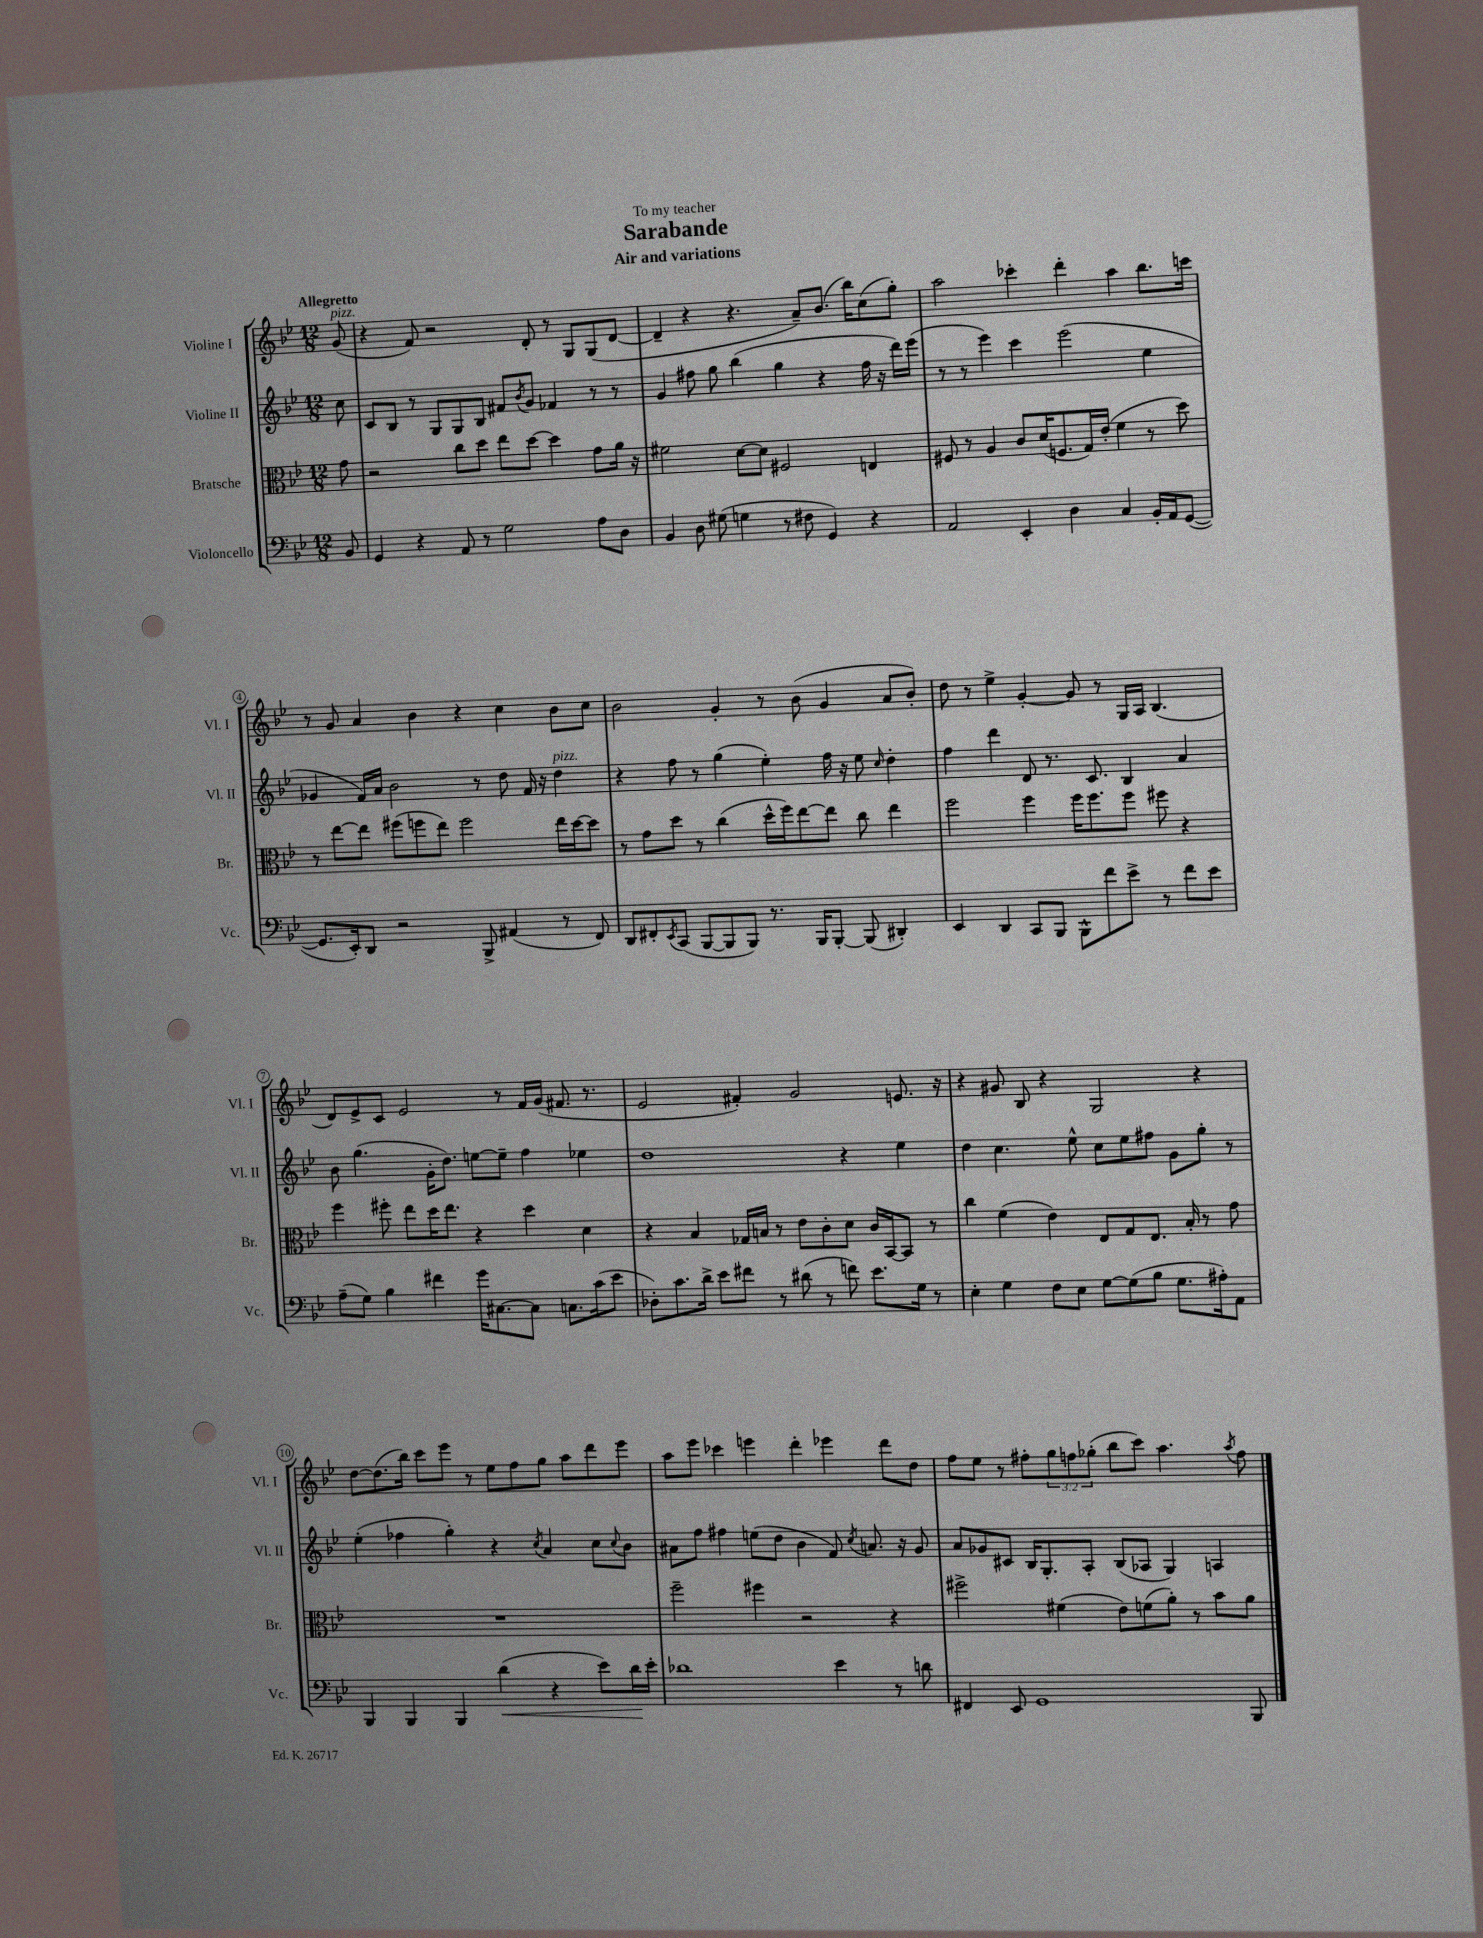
\header { title = "Sarabande" subtitle = "Air and variations" dedication = "To my teacher" }
<<
\new StaffGroup <<
\new Staff = "s0" \with { instrumentName = "Violine I" shortInstrumentName = "Vl. I" } {
    \clef treble \key bes \major \numericTimeSignature \time 12/8 \override Staff.TupletNumber.text = #tuplet-number::calc-fraction-text \partial 8 \tempo "Allegretto"
    g'8^\markup { \italic "pizz." }( |
    r4 f'8) r2 d'8-. r8 g8 g8( d'8~ |
    d'4-- r4 r4. a'8--) bes'8.( bes''16) c''8( g''8-.) |
    a''2 ces'''4-. d'''4-. a''4 bes''8. c'''16 |
    r8 g'8 a'4 bes'4 r4 c''4 bes'8 c''8 |
    bes'2 g'4-. r8 bes'8( g'4 a'8 bes'8-.) |
    d''8 r8 ees''4-> g'4~-. g'8 r8 g16 a16 bes4.( |
    d'8) ees'8-> c'8 ees'2 r8 f'16 g'16( fis'8. r8. |
    ees'2 fis'4-.) g'2 e'8. r16 |
    r4 gis'8 bes8 r4 g2 r4 |
    d''8~ d''8.( bes''16) c'''8 ees'''8 r8 ees''8 f''8 g''8 a''8 d'''8 ees'''8 |
    a''8 ees'''8 ces'''4 e'''4 d'''4-. ees'''4 d'''8 d''8 |
    f''8 ees''8 r8 fis''8-. \tuplet 3/2 { g''8 f''8 ges''8-.( } bes''8 c'''8) a''4. \acciaccatura { a''8 } f''8 \bar "|." |
}
\new Staff = "s1" \with { instrumentName = "Violine II" shortInstrumentName = "Vl. II" } {
    \clef treble \key bes \major \numericTimeSignature \time 12/8 \partial 8
    c''8 |
    c'8 bes8 r8 g8 g8 bes8 fis'8 \acciaccatura { bes'8 } g'8 fes'4 r8 r8 |
    g'4 fis''8 g''8 bes''4( g''4 r4 fis''16 r16 d'''16) ees'''16( |
    r8 r8 ees'''4) c'''4 ees'''2( ees''4 |
    ges'4 f'16) a'16 bes'2 r8 d''8 f'16 r16 d''4^\markup { \italic "pizz." } |
    r4 f''8 r8 g''4( ees''4-.) f''16 r16 ees''8 \grace { c''16 } d''4-. |
    f''4 d'''4 d'8 r8. c'8. bes4 a'4 |
    bes'8 g''4.( g'16-. d''8.) e''8~ e''8-- f''4 ees''4 |
    d''1 r4 ees''4 |
    d''4 c''4. ees''8-^ c''8 ees''8 fis''8 g'8 g''8-. r8 |
    ees''4-.( fes''4 g''4-.) r4 \acciaccatura { c''8 } a'4 c''8 \appoggiatura { c''8 } bes'8 |
    ais'8 f''8 fis''4 e''8( d''8 bes'4 f'8) \acciaccatura { c''8 } a'8. r16 g'8 |
    a'8 ges'8 cis'8 bes16 g8.-. a8-. bes8( aes8 g4) a4 \bar "|." |
}
\new Staff = "s2" \with { instrumentName = "Bratsche" shortInstrumentName = "Br." } {
    \clef alto \key bes \major \numericTimeSignature \time 12/8 \partial 8
    g'8 |
    r2 c''8 d''8 ees''8 d''8~ d''4 g'8 a'16 r16 |
    fis'2 d'8~ d'8 fis2 e4 |
    fis8 r8 a4 c'8 d'16( f8. g16) ees'16-.( f'4 r8 d''8) |
    r8 ees''8~ ees''8 fis''8( f''8 ees''8) f''2 ees''16 d''16~ d''8 |
    r8 g'8 d''8 r8 c''4( d''16-^ f''16) ees''8~ ees''8 c''8 ees''4 |
    f''2 f''4 f''16 f''8. f''8 fis''8 r4 |
    f''4 fis''8-. ees''8 d''16 ees''8. r4 d''4 d'4 |
    r4 bes4 ges16 b16 r8 ees'8 c'8-. d'8 c'16 bes,16~ bes,8 r8 |
    c''4 f'4( ees'4) ees8 g8 ees8. bes16-. r8 g'8 |
    R1. |
    f''2-- fis''4 r2 r4 |
    fis''2-> fis'4( ees'8) f'8( a'8-.) r8 bes'8 a'8 \bar "|." |
}
\new Staff = "s3" \with { instrumentName = "Violoncello" shortInstrumentName = "Vc." } {
    \clef bass \key bes \major \numericTimeSignature \time 12/8 \partial 8
    bes,8 |
    g,4 r4 a,8 r8 g2 a8 d8 |
    bes,4 d8 gis8( g4 r8 fis8 g,4) r4 |
    a,2 ees,4-. d4 c4 bes,16-. a,16 g,8~( |
    g,8. ees,16-.) d,8 r2 bes,,8-> ais,4( r8 f,8) |
    d,8 fis,8-. \acciaccatura { ees,8 } c,8( bes,,8~ bes,,8 bes,,8) r8. bes,,16 bes,,8~-. bes,,8( dis,4-.) |
    ees,4 d,4 c,8 bes,,8 bes,,8-^ f'8 ees'8-> r8 f'8 ees'8 |
    a8--( g8) bes4 fis'4 g'16 cis8.~ cis8 c8. c'16( ees'8 |
    des8-.) c'8. d'16-> ees'8 fis'8 r8 dis'8( r8 f'8) ees'8. g16 r8 |
    ees4-. g4 f8 ees8 g8~ g8( bes8 g8. ais16-.) a,8 |
    bes,,4 bes,,4 bes,,4 d'4\<( r4 ees'8) d'16\! ees'16-. |
    des'1 ees'4 r8 d'8 |
    fis,4 ees,8 g,1 bes,,8 \bar "|." |
}
>>
>>
\layout { \context { \Score \override BarNumber.stencil = #(make-stencil-circler 0.1 0.3 ly:text-interface::print) } }
